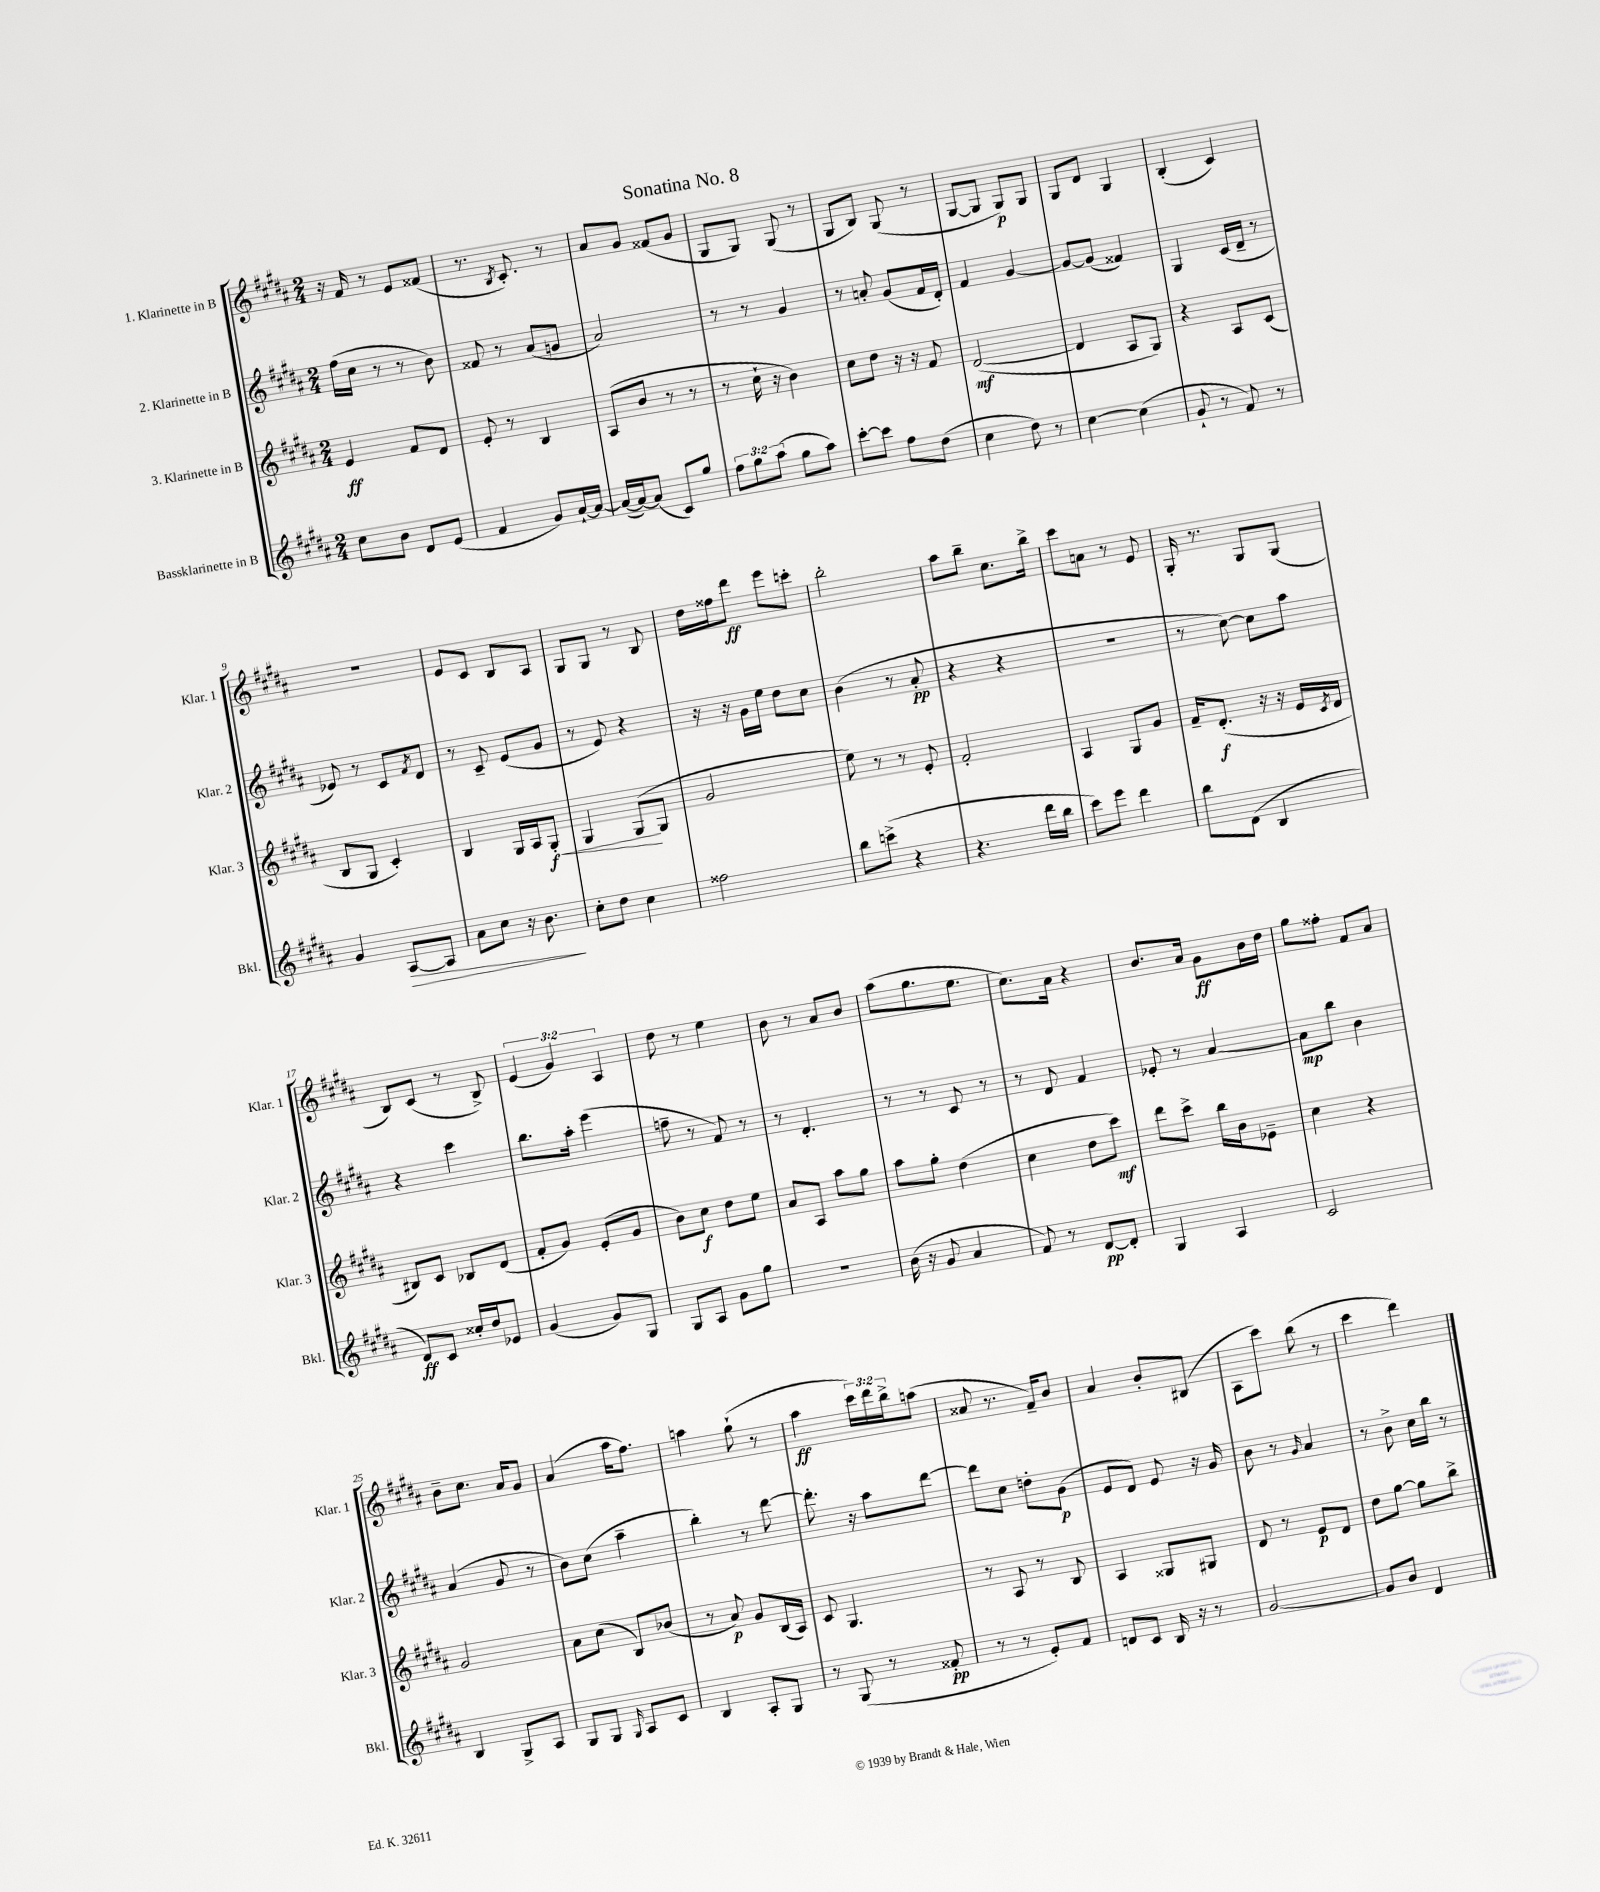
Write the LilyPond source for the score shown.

\header { title = "Sonatina No. 8" }
<<
\new StaffGroup <<
\new Staff = "s0" \with { instrumentName = "1. Klarinette in B" shortInstrumentName = "Klar. 1" } {
    \clef treble \key b \major \numericTimeSignature \time 2/4 \override Staff.TupletNumber.text = #tuplet-number::calc-fraction-text
    r16 fis'16 r8 e'8 fisis'8( |
    r8. \acciaccatura { b8 } cis'8.-.) r8 |
    ais'8 gis'8 fisis'8( gis'8 |
    gis8 gis8) gis8( r8 |
    gis8 b8) gis8( r8 |
    gis8~ gis8 gis8\p) gis8 |
    gis8 dis'8 gis4 |
    b4-.( cis'4) |
    R2 |
    e'8 cis'8 b8 ais8 |
    gis8 gis8 r8 b8 |
    dis''16 fisis''16 dis'''8\ff e'''8 c'''8-. |
    b''2-. |
    ais''8 b''8-- cis''8. b''16-> |
    cis'''8 a'8 r8 e'8 |
    gis16-. r8. gis8 gis8( |
    b8) cis'8( r8 b8->) |
    \tuplet 3/2 { e'4( gis'4) ais4 } |
    dis''8 r8 e''4 |
    b'8 r8 ais'8 b'8 |
    ais''8( gis''8. e''8. |
    cis''8.) ais'16 r4 |
    b'8. ais'16 gis'8\ff b'16 dis''16 |
    gis''8 fisis''8-. fis'8 ais'8 |
    b'8-- cis''8. ais'16 gis'8 |
    ais'4( ais''16 fis''8.) |
    a''4 gis''8-!( r8 |
    ais''4\ff \tuplet 3/2 { cis'''16) dis'''16 b''16-> } a''8( |
    aisis'8 r8. fis'16--) b'8 |
    ais'4 b'8-. bis8( |
    ais8 cis'''8) b''8( r8 |
    cis'''4 dis'''4) \bar "|." |
}
\new Staff = "s1" \with { instrumentName = "2. Klarinette in B" shortInstrumentName = "Klar. 2" } {
    \clef treble \key b \major \numericTimeSignature \time 2/4
    fis''16( cis''16 r8 r8 b'8) |
    fisis'8 r8 ais'8( g'8 |
    ais'2) |
    r8 r8 gis'4 |
    r8 a'8-. gis'8( fis'16 dis'16-.) |
    fis'4 gis'4~ |
    gis'8~ gis'8( fisis'4) |
    gis4 cis'16( dis'16-- r8 |
    ees'8) r8 cis'8 \acciaccatura { fis'8 } dis'8 |
    r8 cis'8-- e'8( gis'8 |
    r8 e'8) r4 |
    r16 r16 gis'16 e''16 dis''8 cis''8 |
    b'4( r8 ais'8-.\pp |
    r4 r4 |
    r2 |
    r8 cis''8~) cis''8 ais''8 |
    r4 cis'''4 |
    b''8. ais''16-. e'''4( |
    f''8-- r8 fis'8) r8 |
    r8 dis'4.-. |
    r8 r8 cis'8 r8 |
    r8 dis'8 fis'4 |
    ees'8-. r8 ais'4~ |
    ais'8\mp b''8 b'4 |
    ais'4( gis'8 r8 |
    b'8) cis''8( ais''4-- |
    b''4-.) r8 dis'''8~ |
    dis'''8.-. r16 ais''8 dis'''8~ |
    dis'''8 cis''8 d''8-. gis'8\p( |
    e'8 dis'8) e'8 r16 gis'16 |
    b'8 r8 \grace { gis'16 } ais'4 |
    r8 b'8-> cis''16 b''16 r8 \bar "|." |
}
\new Staff = "s2" \with { instrumentName = "3. Klarinette in B" shortInstrumentName = "Klar. 3" } {
    \clef treble \key b \major \numericTimeSignature \time 2/4
    e'4\ff fis'8 dis'8 |
    e'8-. r8 b4 |
    ais8( b'8 r8 r8 |
    r8 cis''16-! r16 b'4) |
    cis''8 dis''8 r16 r16 fis'8 |
    dis'2~\mf( |
    dis'4 ais8 gis8) |
    r4 ais8 cis'8( |
    b8 gis8 cis'4-.) |
    b4 gis16 ais16 gis8-.\f\< |
    gis4 gis8\!( gis8 |
    gis'2 |
    e''8) r8 r8 e'8-. |
    fis'2-. |
    ais4 gis8 gis'8 |
    fis'16-- dis'8.-.\f( r16 r16 e'16 \acciaccatura { cis'8 } dis'16 |
    bis8) cis'8 bes8 dis'8( |
    fis'8-. gis'8) e'8-.( gis'8 |
    b'8) cis''8\f dis''8 e''8 |
    ais'8 ais8 ais''8 gis''8 |
    ais''8 gis''8-. dis''4( |
    cis''4 dis''8 cis'''8\mf) |
    dis'''8 cis'''8-> b''16 b'16 ees'8-- |
    cis''4 r4 |
    gis'2 |
    ais'8 cis''8( b8) bes'8( |
    r8 ais'8\p) gis'8 b16( ais16) |
    cis'8 gis4. |
    r8 ais8 r8 b8 |
    ais4 gisis8 gis8 |
    dis'8 r8 e'8\p dis'8 |
    dis''8 gis''8~ gis''8 b''8-> \bar "|." |
}
\new Staff = "s3" \with { instrumentName = "Bassklarinette in B" shortInstrumentName = "Bkl." } {
    \clef treble \key b \major \numericTimeSignature \time 2/4 \override Staff.TupletNumber.text = #tuplet-number::calc-fraction-text
    cis''8 b'8 dis'8 e'8( |
    fis'4 gis'8) ais'16~-! ais'16~ |
    ais'16~( ais'16~) ais'8( cis'8) gis''8 |
    \tuplet 3/2 { fis''8 gis''8 ais''8( } gis''8 ais''8) |
    cis'''8~-. cis'''8 fis''8 dis''8( |
    cis''4 dis''8) r8 |
    cis''4~ cis''4( |
    gis'8-! r8 fis'8) r8 |
    gis'4 ais8~\> ais8 |
    ais'8 cis''8 r16 b'8.\! |
    cis''8-. dis''8 cis''4 |
    fisis''2 |
    b''8 c'''8->( r4 |
    r4. dis'''16 b''16 |
    cis'''8) e'''8 dis'''4 |
    b''8 dis'8( b4 |
    dis'8\ff) cis'8 cisis''16-. dis''16 ees'8 |
    gis'4( gis'8) gis8 |
    gis8 ais8 gis'8 gis''8 |
    R2 |
    b'16( r16 gis'8 ais'4 |
    fis'8) r8 dis'8~\pp dis'8-. |
    gis4 ais4 |
    cis'2 |
    b4 gis8-> ais8 |
    gis8 gis8 \grace { gis16 } ais8 cis'8 |
    b4 ais8-. gis8 |
    r8 gis8( r8 fisis'8-.\pp |
    r8 r8 e'8-.) fis'8 |
    d'8 cis'8 b16 r16 r8 |
    gis'2~ |
    gis'8 b'8 dis'4 \bar "|." |
}
>>
>>
